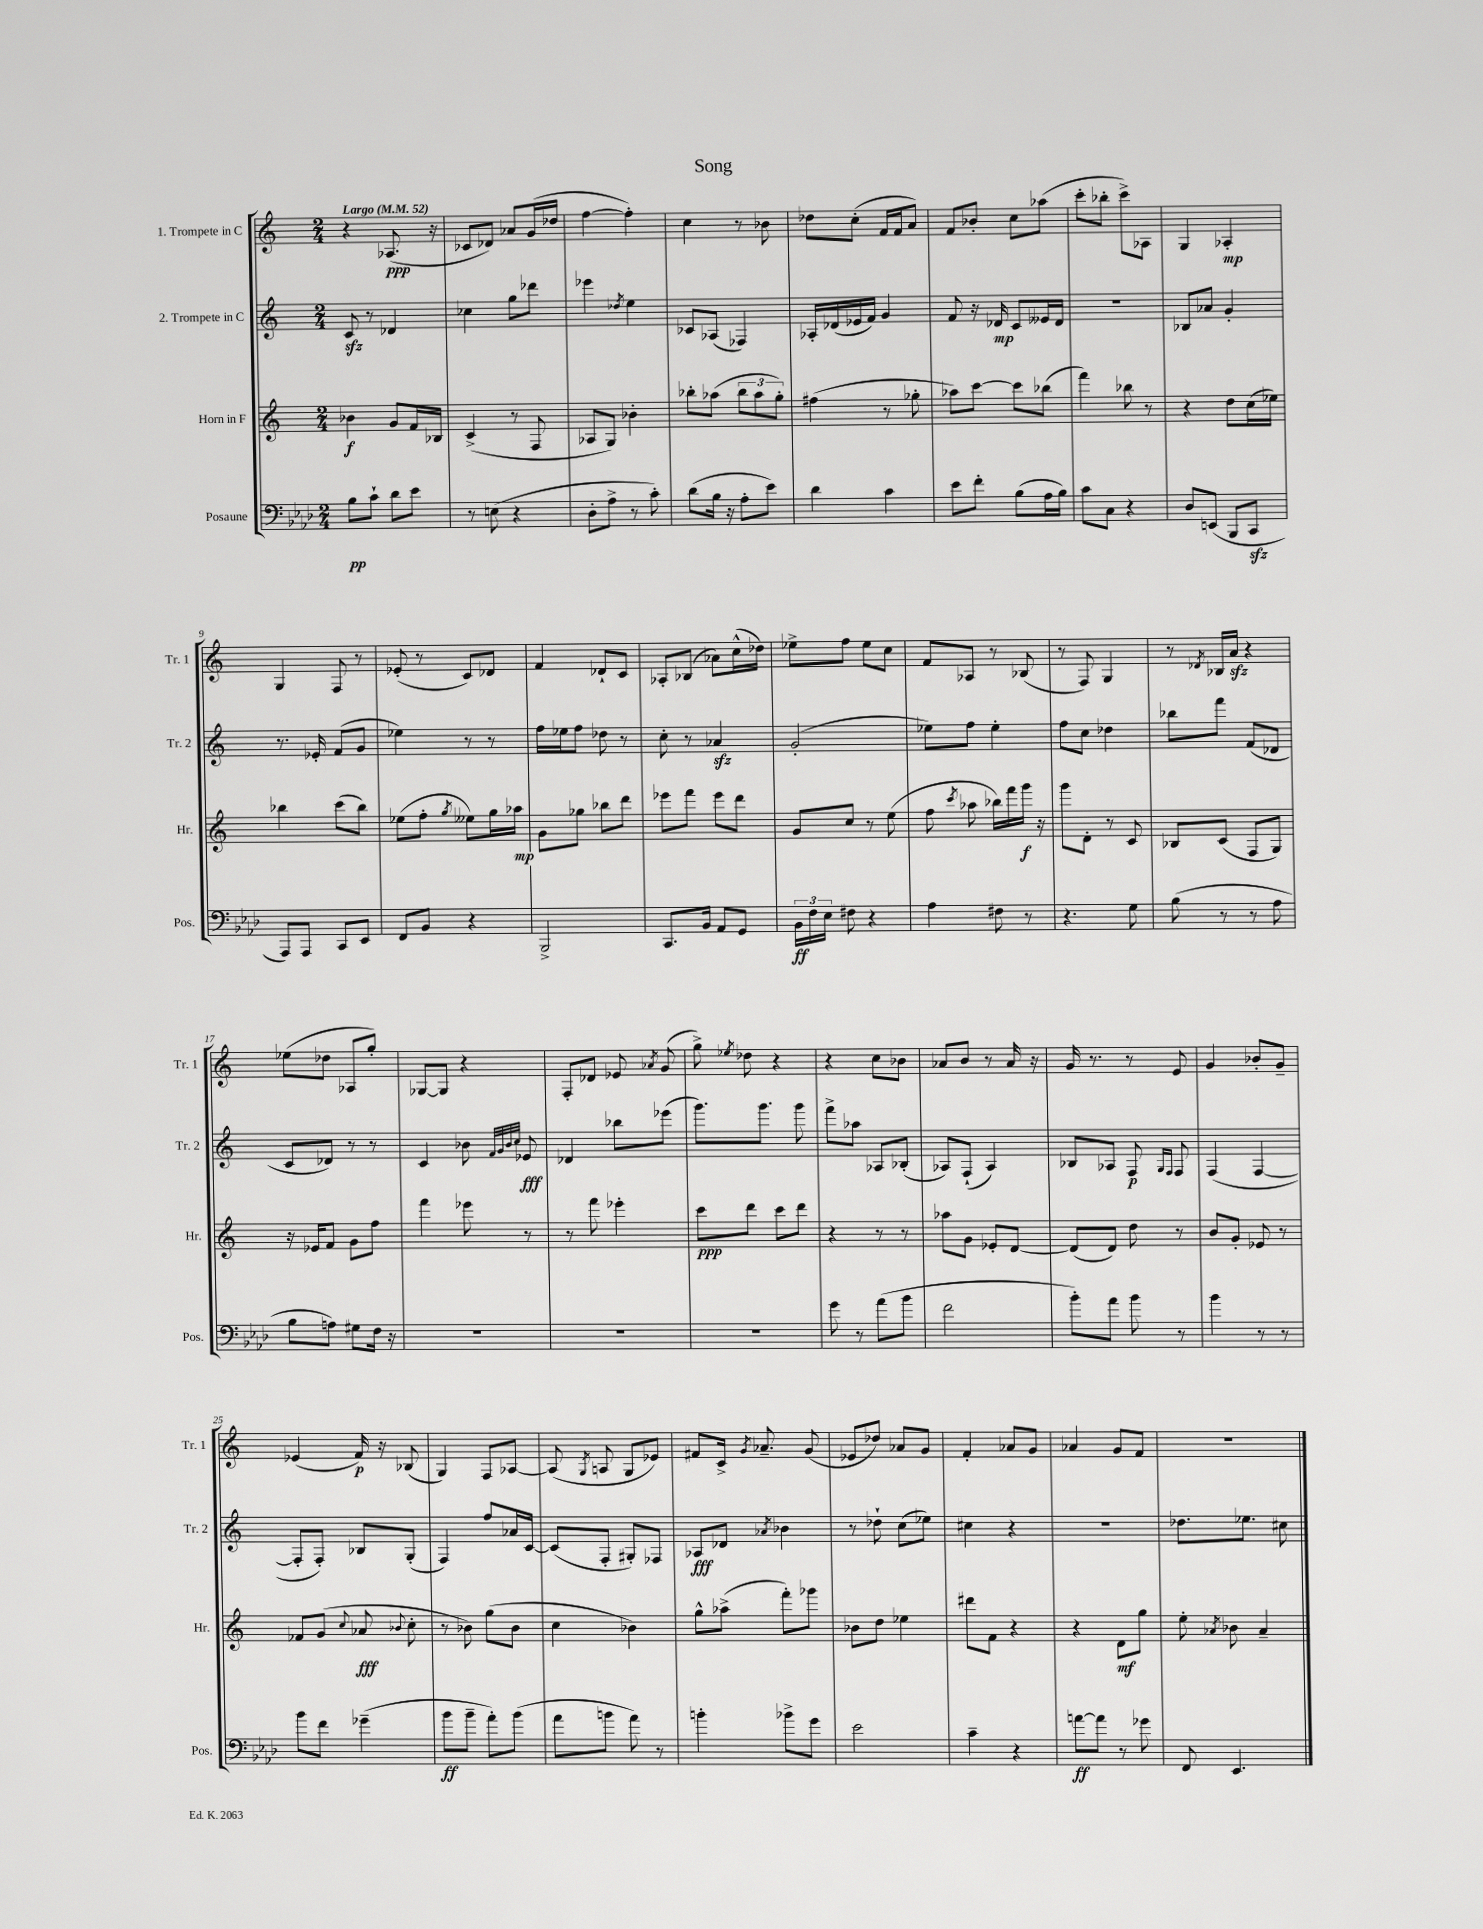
\header { title = "Song" }
<<
\new StaffGroup <<
\new Staff = "s0" \with { instrumentName = "1. Trompete in C" shortInstrumentName = "Tr. 1" } {
    \clef treble \key c \major \numericTimeSignature \time 2/4 \tempo "Largo" 4 = 52
    \autoBeamOff r4 aes8.\ppp( r16 |
    ces'8[ des'8]) aes'8[ g'16( des''16] |
    f''4~ f''4-.) |
    c''4 r8 bes'8 |
    des''8[ c''8]-.( f'16[ f'16 a'8]) |
    f'8[ bes'8]-. c''8[ aes''8]( |
    c'''8[-. bes''8]-. c'''8[->) aes8] |
    g4 aes4-.\mp |
    g4 f8 r8 |
    ees'8-.( r8 c'8[) des'8] |
    f'4 des'8[-! c'8] |
    aes8[-. bes8]( aes'8[) c''16-^( des''16]) |
    ees''8[-> f''8] ees''8[ c''8] |
    f'8[ aes8] r8 bes8( |
    r8 f8) g4 |
    r8 \acciaccatura { des'8 } bes16[ a'16]\sfz r4 |
    ees''8[( des''8] aes8[ g''8]-.) |
    ges8[~ ges8] r4 |
    f8[-. des'8] ees'8 \acciaccatura { aes'8 } g'8( |
    g''8->) \acciaccatura { ees''8 } des''8 r4 |
    r4 c''8[ bes'8] |
    aes'8[ b'8] r8 aes'16 r16 |
    g'16 r8. r8 e'8 |
    g'4 bes'8[-. g'8]-- |
    ees'4( f'16\p) r16 bes8( |
    g4) f8[ aes8]~ |
    aes8( \acciaccatura { g8 } a8 g8[ ees'8]) |
    fis'8[ c'16]-> \acciaccatura { g'8 } aes'8.-- g'8( |
    ees'8[ des''8]) aes'8[ g'8] |
    f'4-. aes'8[ g'8] |
    aes'4 g'8[ f'8] |
    r2 \bar "|." |
}
\new Staff = "s1" \with { instrumentName = "2. Trompete in C" shortInstrumentName = "Tr. 2" } {
    \clef treble \key c \major \numericTimeSignature \time 2/4
    \autoBeamOff c'8\sfz r8 des'4 |
    ces''4 g''8[ des'''8] |
    ees'''4 \acciaccatura { des''8 } e''4 |
    ces'8[ aes8]( fes4) |
    aes16[-. des'16( ees'16 f'16]) g'4 |
    f'8 r16 des'16\mp c'8[ eeses'16 des'16] |
    R2 |
    bes8[ aes'8] g'4-. |
    r8. ees'16-. f'8[( g'8] |
    ees''4) r8 r8 |
    f''16[ ees''16 f''8] des''8 r8 |
    c''8-. r8 aes'4\sfz |
    g'2-.( |
    ees''8[) f''8] ees''4-. |
    f''8[ c''8] des''4 |
    bes''8[ f'''8] f'8[( des'8] |
    c'8[ des'8]) r8 r8 |
    c'4 bes'8 \grace { f'32[ g'32 bes'32 c''32] } ees'8\fff |
    des'4 bes''8[ ees'''8]( |
    g'''8.[) g'''8.] g'''8 |
    f'''8[-> aes''8] aes8[ bes8]-.( |
    aes8[) f8]-!( aes4) |
    bes8[ aes8] f8\p \grace { g16[ f16] } f8 |
    f4( f4~ |
    f8[-. f8]-.) bes8[ g8]-.( |
    f4) f''8[ aes'16 c'16]~ |
    c'8[( f8]-. gis8[-.) fes8] |
    aes8[\fff des'8] \acciaccatura { aes'8 } bes'4 |
    r8 des''8-! c''8[( ees''8]) |
    cis''4 r4 |
    R2 |
    des''8.[ ees''8.] cis''8 \bar "|." |
}
\new Staff = "s2" \with { instrumentName = "Horn in F" shortInstrumentName = "Hr." } {
    \clef treble \key c \major \numericTimeSignature \time 2/4
    \autoBeamOff bes'4\f g'8[ f'16 bes16] |
    c'4->( r8 f8 |
    aes8[ g8]) bes'4-. |
    bes''8[-. aes''8]( \tuplet 3/2 { bes''8[ aes''8 g''8]-.) } |
    fis''4( r8 ges''8-. |
    aes''8[) c'''8]~ c'''8[ bes''8]( |
    f'''4) bes''8 r8 |
    r4 d''8[ c''16( ees''16]) |
    bes''4 c'''8[( bes''8]) |
    ees''8[( f''8]-. \acciaccatura { g''8 } eeses''8[) g''16 aes''16]\mp |
    g'8[ ges''8] bes''8[ d'''8] |
    ees'''8[ f'''8] ees'''8[ d'''8] |
    g'8[ c''8] r8 e''8( |
    f''8 \acciaccatura { c'''8 } aes''8 bes''16[) f'''16 g'''16]\f r16 |
    g'''8[ d'8]-. r8 c'8 |
    bes8[ c'8]( f8[ g8]) |
    r16 ees'16[ f'8] g'8[ f''8] |
    f'''4 ees'''8 r8 |
    r8 f'''8 ees'''4-. |
    c'''8[\ppp d'''8] c'''8[ d'''8] |
    r4 r8 r8 |
    aes''8[ g'8] ees'8[-. d'8]~ |
    d'8[( d'8]) d''8 r8 |
    b'8[ g'8]-. ees'8 r8 |
    fes'8[ g'8]( \appoggiatura { c''8 } aes'8\fff \appoggiatura { bes'8 } c''8-. |
    r8 bes'8) g''8[( bes'8] |
    c''4 bes'4) |
    g''8[-^ aes''8]->( f'''8[-.) ges'''8] |
    bes'8[ d''8] ees''4 |
    dis'''8[ f'8] r4 |
    r4 d'8[\mf g''8] |
    e''8-. \acciaccatura { aes'8 } bes'8 aes'4-- \bar "|." |
}
\new Staff = "s3" \with { instrumentName = "Posaune" shortInstrumentName = "Pos." } {
    \clef bass \key aes \major \numericTimeSignature \time 2/4
    \autoBeamOff bes8[\pp c'8]-! des'8[ ees'8] |
    r8 e8( r4 |
    des8[-. aes8]-> r8 c'8-.) |
    des'8[( bes16] r16 aes8[-. ees'8]) |
    des'4 c'4 |
    ees'8[ f'8]-. bes8[( aes16 bes16]) |
    c'8[ c8] r4 |
    des8[ e,8]( bes,,8[ c,8]\sfz |
    aes,,8[) aes,,8] c,8[ ees,8] |
    f,8[ bes,8] r4 |
    bes,,2-> |
    c,8.[ bes,16] aes,8[ g,8] |
    \tuplet 3/2 { bes,16[\ff f16 ees16] } fis8 r4 |
    aes4 fis8 r8 |
    r4. g8 |
    bes8( r8 r8 aes8 |
    bes8[ a8]) gis8[ f16] r16 |
    R2 |
    R2 |
    R2 |
    g'8 r8 aes'8[( bes'8] |
    f'2 |
    bes'8[-.) aes'8] bes'8 r8 |
    bes'4 r8 r8 |
    bes'8[ f'8] ges'4--( |
    bes'8[\ff bes'8]-- aes'8[-.) bes'8]( |
    aes'8[ b'8] aes'8) r8 |
    b'4-. bes'8[-> g'8] |
    ees'2 |
    c'4-- r4 |
    a'8[~\ff a'8] r8 ges'8 |
    f,8 ees,4. \bar "|." |
}
>>
>>
